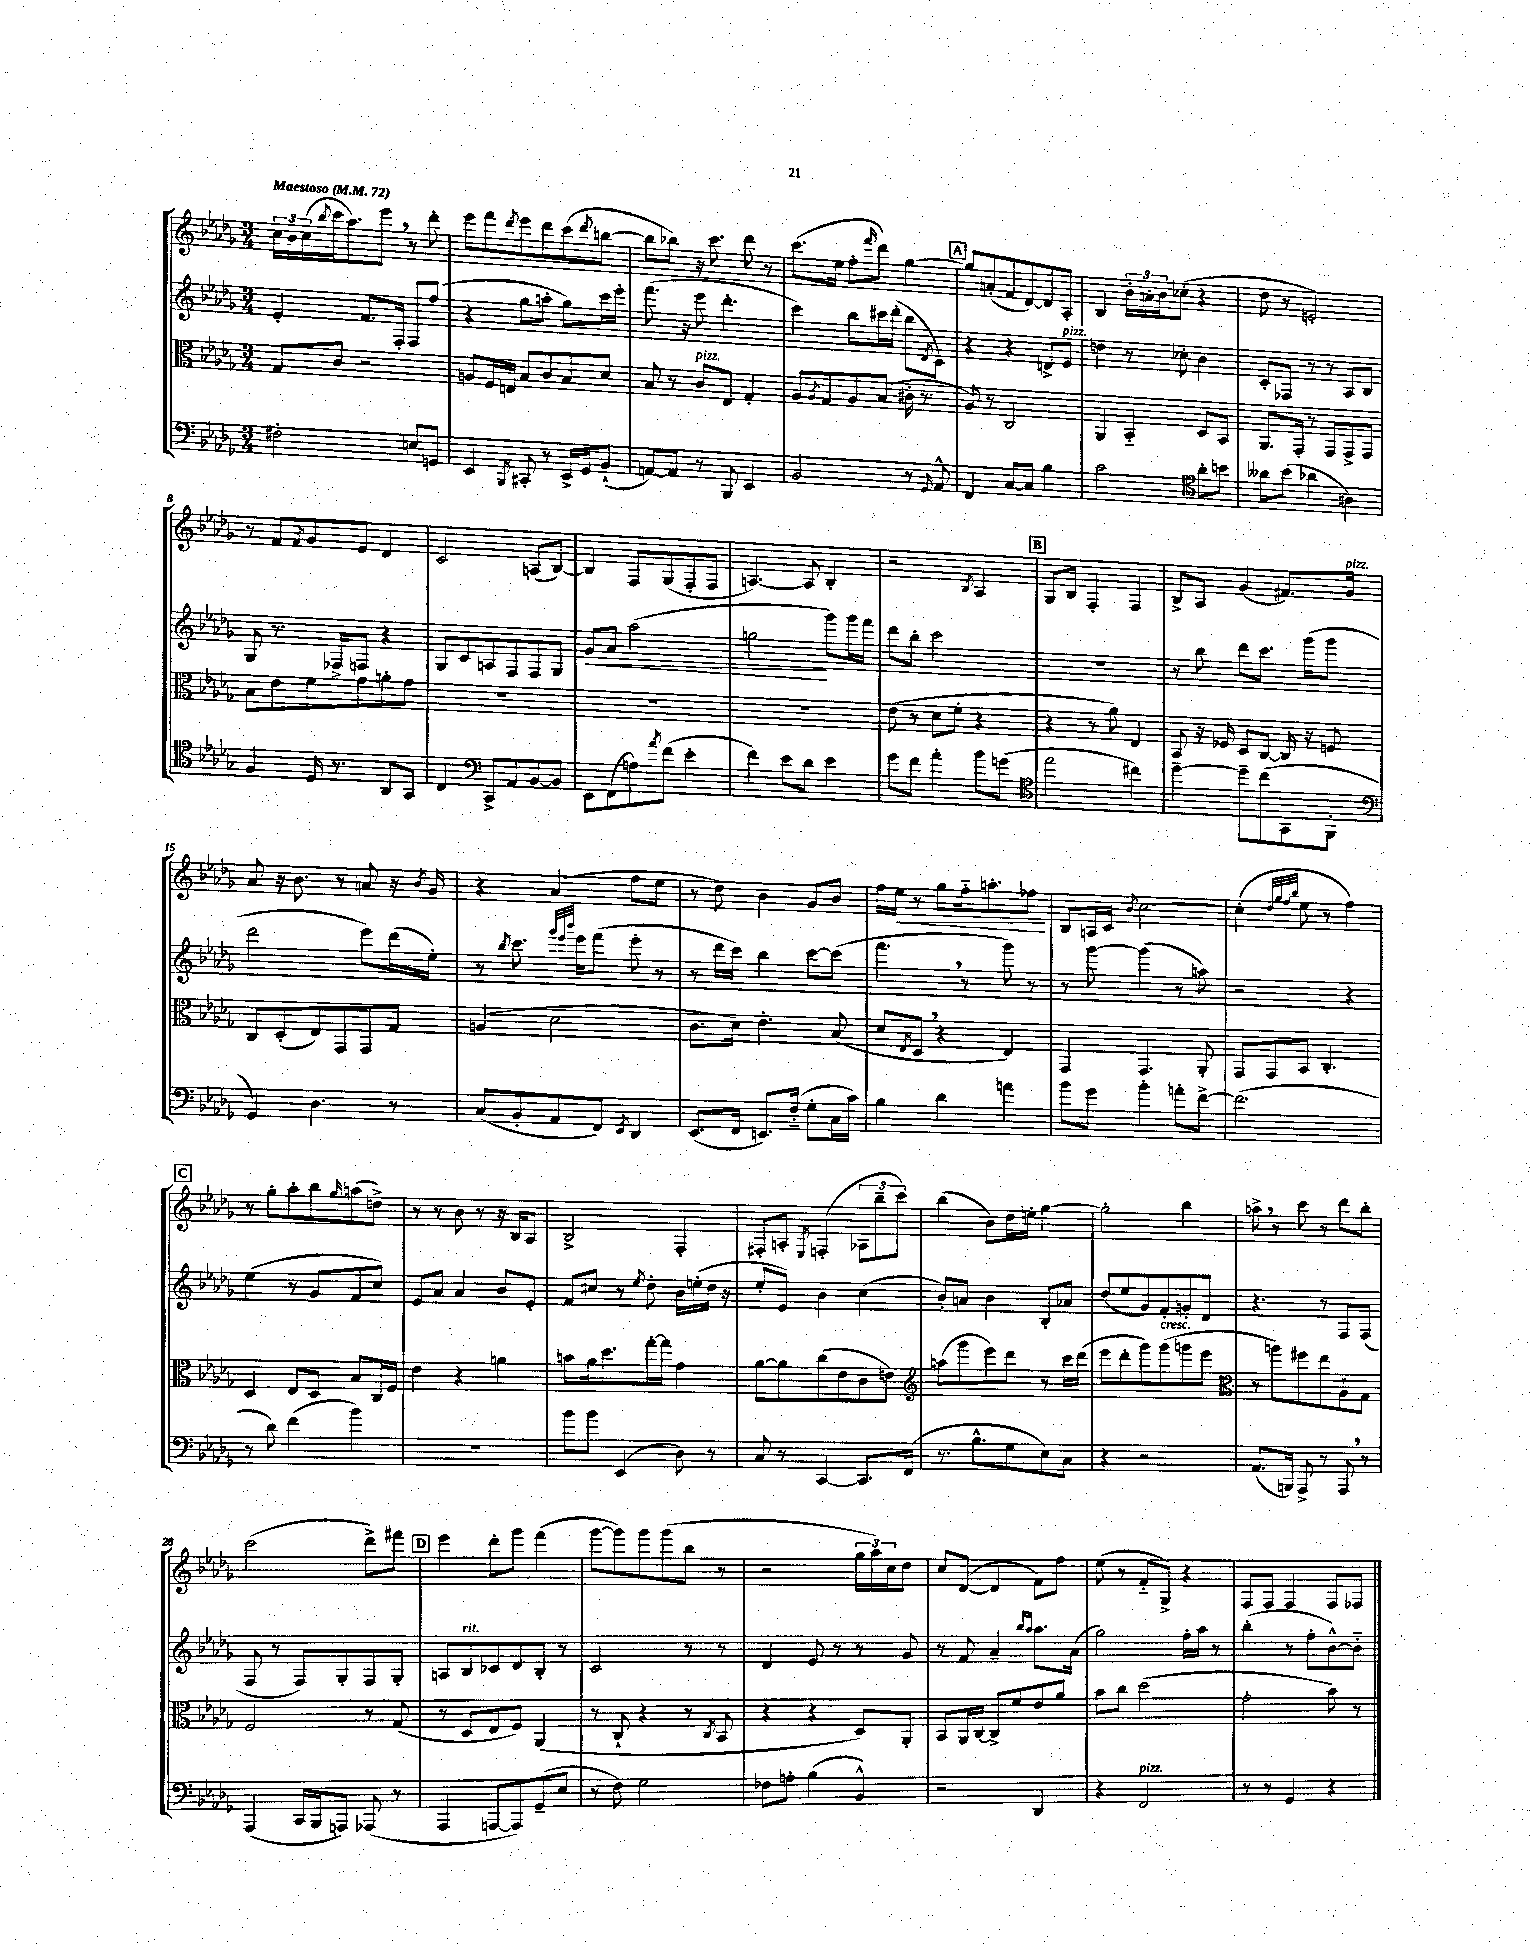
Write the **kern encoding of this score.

**kern	**kern	**kern	**kern
*staff4	*staff3	*staff2	*staff1
*clefF4	*clefC3	*clefG2	*clefG2
*k[b-e-a-d-g-]	*k[b-e-a-d-g-]	*k[b-e-a-d-g-]	*k[b-e-a-d-g-]
*M3/4	*M3/4	*M3/4	*M3/4
*MM72	*MM72	*MM72	*MM72
2F#'	8G-	4e-'	24cc
.	.	.	24b-
.	.	.	(24cc
.	.	.	8qbb-
.	8c	.	16ccc
.	.	.	8.aa-)
.	2r	8.f	.
.	.	.	8eee-
.	.	16F'	.
8E	.	8F	8r
8GG	.	(8ff	8ddd-'
=	=	=	=
4EE-	8A	4r	8eee-
.	16F	.	8fff
.	16E	.	.
8qBBB-	.	.	8qddd-
8CC#'	8B-	8gg-	8eee-
8r	8c	8aa'	8ddd-
16EE-^	8B-	8gg-)	(8ccc
16GG-	.	.	.
.	.	.	8qddd-
(8BB-`	8d-	16ccc	[8bb
.	.	16eee-'	.
=	=	=	=
[8AA)	8B-	(8.fff	8bb]
8AA]	8r	.	8bb-)
.	.	16r	.
8r	8c	8eee-	16r
.	.	.	8.ccc
8BBB-	8E-	4.ddd-'	.
4EE-	4G-'	.	8ddd-
.	.	.	8r
=	=	=	=
2BB-	8A-	4ccc)	(8.ccc
.	8qA-	.	.
.	8G-	.	.
.	.	.	16ee-
.	8A-	8bb-	8ff'
.	.	.	16qqfff
.	(8B-	16ccc#	8ddd-)
.	.	(16ddd-'	.
8r	16c#'	8bb-	[4gg-
.	8.r	.	.
16qqGG-	.	8qd-	.
8AA-^^	.	8c)	.
=	=	=	=
4FF	8A-)	4r	8gg-]
.	8r	.	(8a'
[8C	2C	4r	8f
8C]	.	.	[8d-)
4B-	.	8d^	8d-]
.	.	8e-	8A-'
=	=	=	=
2c	4AA-	4dd	4B-
.	4BB-'~	8r	24b-'
.	.	.	24a'
.	.	.	24b-
.	.	8cc-'	(8cc-'
*clefC4	*	*	*
8a-'	8D-	4b-	4r
8b	8BB-	.	.
=	=	=	=
8a--	8.AA-	8c'	8dd-
(8b-	.	8F-	8r
.	16GG-'	.	.
4a-	8r	8r	2e')
.	8GG-	8r	.
4A)	8GG-^	8A-	.
.	8GG-	8B-	.
=	=	=	=
4F	8B-	8G-	8r
.	8e-	8.r	8f
.	.	.	8qf
16D-	8f	.	8g-
8.r	.	16F-^	.
.	8g-	8F	8e-
8AA-	8a'	4r	4d-
8GG-	8g-	.	.
=	=	=	=
4C	2.r	8G-	2c
.	.	8c	.
*clefF4	*	*	*
8CC^	.	8A	.
8AA-	.	8F	.
[8BB-	.	8F	(8A
8BB-]	.	8G-	[8B-)
=	=	=	=
8EE-	2.r	8g-	4B-]
(8FF	.	8a-	.
8A)	.	(2aa-	8F
8qa-	.	.	.
(8f	.	.	(8G-
4e-'	.	.	8F'
.	.	.	8F
=	=	=	=
4f)	2.r	2gg	[4.A)
8e-	.	.	.
8d-	.	.	8A]
4e-	.	8ggg-)	4B-'
.	.	16ggg-	.
.	.	16fff	.
=	=	=	=
8g-	(8e-	8ddd-	2r
8f	8r	8bb-'	.
4a-'	8d-	2ccc	.
.	8f'	.	.
.	.	.	8qB-
8b-	4r	.	4A-
(8g	.	.	.
=	=	=	=
*clefC4	*	*	*
2ee-	4r	2.r	8G-
.	.	.	8B-
.	8r	.	4F'
.	8a-)	.	.
4cc#)	4E-	.	4F
=	=	=	=
[4dd-~	8BB-	8r	8B-^
.	16r	8bb-	8A-
.	16F-	.	.
8dd-~]	8D-	8ddd-	(4g-
(8cc	[8C	8.ccc	.
8GG-	16C]	.	8.f#)
.	16r	(16ggg-	.
8FF'	8F	8ggg-	.
.	.	.	16g-
=	=	=	=
*clefF4	*	*	*
4GG-)	8C	2ddd-	8a-
.	(8D-'	.	16r
.	.	.	8.b-
4.D-	8E-)	.	.
.	8GG-	.	8r
.	8GG-	8eee-)	8a
8r	8G-	(16ddd-	16r
.	.	.	8qb-
.	.	16ee-')	16g-
=	=	=	=
(8C	(4A	8r	4r
.	.	8qbb-	.
8BB-'	.	8.ccc	.
8AA-	2d-	.	(4a-
.	.	32qqggg-	.
.	.	32qqeee-	.
.	.	32qqbbb-	.
.	.	16eee-	.
8FF)	.	(8fff	.
8qEE-	.	.	.
4DD-	.	8eee-'	8ff
.	.	8r	8ee-
=	=	=	=
(8.EE-	8.c	8r	8r
.	.	16ddd-	8dd-)
16FF	16d-)	16ccc)	.
8.EE)	4.e-'	4bb-	4b-
(16F'~	.	.	.
8G-'	.	[8ccc	8g-
16C	(8B-	(8ccc]	8b-
16c)	.	.	.
=	=	=	=
4B-	8d-	4.fff	16ff
.	.	.	16ee-
.	8qE-	.	.
.	8D-	.	8r
4d-	4r	.	8gg-
.	.	8r	16ff'~
.	.	.	8.aa'
4a	4E-)	8ggg-)	.
.	.	8r	8ff-
=	=	=	=
8b-	4GG-	8r	8B-
8g-	.	[8ggg-	16A
.	.	.	16c
.	.	.	8qb-
4b-'	4.GG-	(4ggg-]	[2cc
8a'	.	8r	.
[8f^	8AA-'	8aa)	.
=	=	=	=
(2.f]	8GG-	2r	(4cc']
.	8GG-	.	.
.	.	.	32qqdd-
.	.	.	32qqgg-
.	.	.	32qqff
.	.	.	32qqbb-
.	8BB-	.	8ee-
.	4.C'	.	8r
.	.	4r	4ff)
=	=	=	=
8r	4D-	(4ee-	8r
8d-)	.	.	8gg-'
(4f	8E-	8r	8aa-'
.	8D-	8g-	8bb-
.	.	.	16qqgg-
4b-)	8B-	8f	(8aa
.	16C	8cc)	8dd^)
.	16F	.	.
=	=	=	=
2.r	4e-	8e-	8r
.	.	8a-	8r
.	4r	4a-	8b-
.	.	.	8r
.	4a	8b-	16r
.	.	.	16B-
.	.	8e-'	8A-
=	=	=	=
8b-	8b	8f	2B-^
8b-	16a-	8cc#	.
.	8.dd-	.	.
(4EE-	.	8r	.
.	.	8qee-	.
.	[16gg-'	8dd-'	.
.	16gg-]	.	.
8D-)	4g-	16b-	4F'
.	.	(16ee'	.
8r	.	16dd-	.
.	.	16r	.
=	=	=	=
8C	[8a-	8ee-'	8F#'
8r	8a-]	8e-)	8A'
.	.	.	8qE-
[4CC	(8cc	4b-	(4F'
.	8e-	.	.
8.CC]	8c	(4cc	12A-
.	.	.	12bb-~
.	8e)	.	.
.	.	.	12ccc)
(16FF	.	.	.
=	=	=	=
*	*clefG2	*	*
8.r	(8aa	8b-')	(4bb-
.	8ggg-	8a	.
8.B-^^	.	.	.
.	8eee-)	4b-	8b-)
8G-	8ddd-	.	16dd-
.	.	.	16ee'
8E-)	8r	8B-'	[4gg-
8C	16ccc	8a-	.
.	(16ddd-	.	.
=	=	=	=
4r	8eee-	(8dd-	2gg-']
.	8ddd-'	8ee-	.
2r	8ggg-)	8g-)	.
.	(8ggg-	8f'	.
.	8ggg	8g'	4bb-
.	8eee-	8d-	.
=	=	=	=
*	*clefC3	*	*
(8.AA-	8r	4.r	8aa^
.	8aa)	.	8r
16BBB)	.	.	.
8AAA-^	8ff#	.	8ccc
8r	8ee-	8r	8r
8AAA-	8A-`	8F	8ddd-
8r	8G-	(8F	8bb-'
=	=	=	=
(4AAA-	2F	8F	(2ccc
.	.	8r	.
16CC	.	8F)	.
16BBB-	.	.	.
8AAA)	.	8G-'	.
(8AAA-	8r	8F	8ddd-^)
8r	(8G-	8G-'	8fff#
=	=	=	=
4AAA-	8r	8A	4eee-
.	8D-	8B-	.
[8AAA	8E-	8c-	8ddd-'
8AAA])	8F)	8d-	8ggg-
(8GG-~	(4AA-	8B-'	(4fff
8E-	.	8r	.
=	=	=	=
8r	8r	2c	[8ggg-
8F)	8C`	.	8ggg-])
2G-	4r	.	8ggg-
.	.	.	(8ggg-
.	8r	8r	8bb-
.	8qC	.	.
.	8BB-	8r	8r
=	=	=	=
8F-	4r	4d-	2r
8A'	.	.	.
(4B-	4r	8e-	.
.	.	8r	.
4BB-^^)	8D-)	8r	24gg-
.	.	.	24aa-)
.	.	.	24cc
.	8AA-'	8g-	8dd-
=	=	=	=
2r	8BB-	8r	8cc
.	16AA-	8f	([8d-
.	[16C	.	.
.	8C^]	4a-~	4d-]
.	8f	.	.
.	.	16qqbb-	.
.	.	16qqaa-	.
4DD-	8e-	8.aa-	8f)
.	8a-	.	8ff
.	.	(16a-	.
=	=	=	=
4r	8b-	2gg-)	(8ee-
.	8cc	.	8r
2FF	(2dd-	.	8f'~
.	.	.	8G-^)
.	.	16ff'	4r
.	.	16aa-	.
.	.	8r	.
=	=	=	=
8r	2g-'	(4bb-'	8F
8r	.	.	8F
4GG-	.	8r	4F
.	.	8ff'	.
4r	8b-)	[8b-^^)	8F
.	8r	8b-'~]	8F-
==	==	==	==
*-	*-	*-	*-
